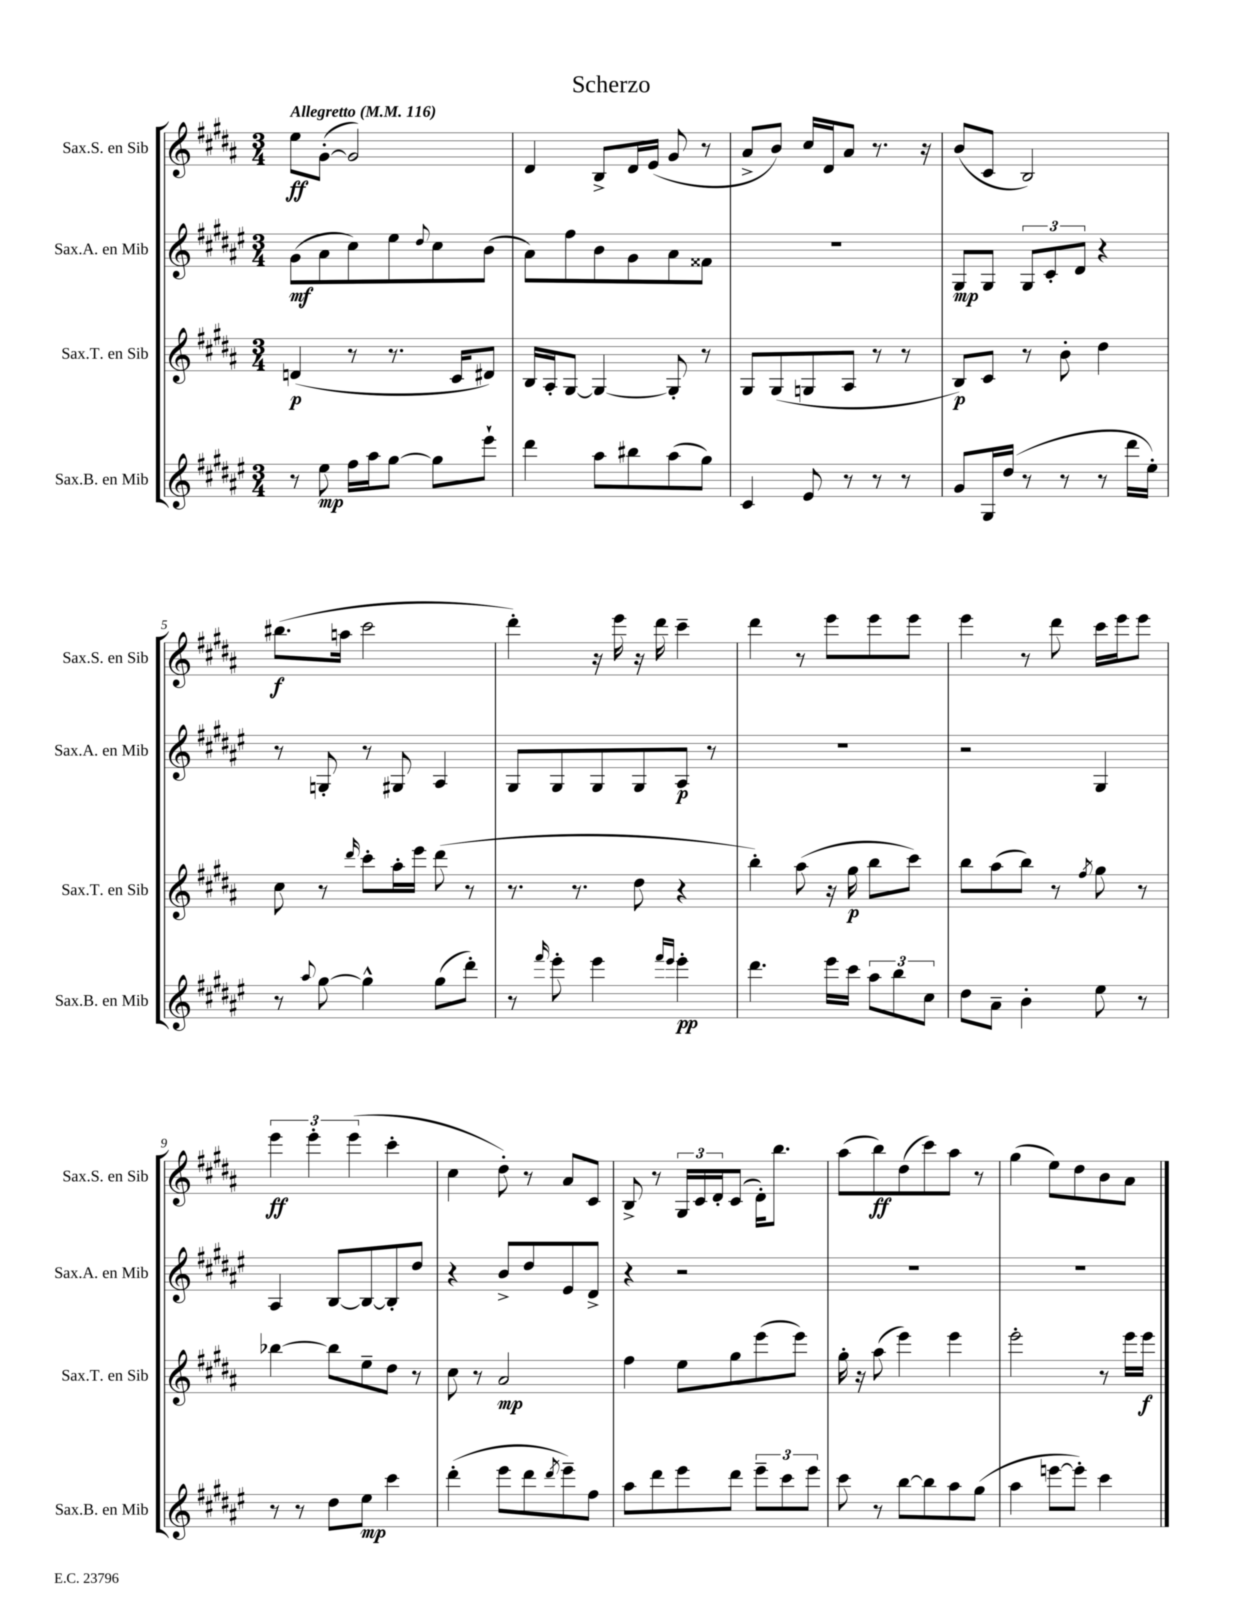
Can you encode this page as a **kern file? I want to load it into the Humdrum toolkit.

**kern	**dynam	**kern	**dynam	**kern	**dynam	**kern	**dynam
*part4	*part4	*part3	*part3	*part2	*part2	*part1	*part1
*staff4	*staff4	*staff3	*staff3	*staff2	*staff2	*staff1	*staff1
*I"Sax.B. en Mib	*	*I"Sax.T. en Sib	*	*I"Sax.A. en Mib	*	*I"Sax.S. en Sib	*
*I'Sax.B. en Mib	*	*I'Sax.T. en Sib	*	*I'Sax.A. en Mib	*	*I'Sax.S. en Sib	*
*clefG2	*	*clefG2	*	*clefG2	*	*clefG2	*
*k[f#c#g#d#a#e#]	*	*k[f#c#g#d#a#]	*	*k[f#c#g#d#a#e#]	*	*k[f#c#g#d#a#]	*
*M3/4	*	*M3/4	*	*M3/4	*	*M3/4	*
*MM116	*	*MM116	*	*MM116	*	*MM116	*
=1	=1	=1	=1	=1	=1	=1	=1
!	!	!	!	!	!	!LO:TX:a:B:t=Allegretto	!
8r	.	(4dn/	p	(8g#\L	mf	8ee\L	ff
8ee#\	mp	.	.	8a#\	.	([8g#'\J	.
16ff#\LL	.	8r	.	8cc#\)	.	2g#/])	.
16aa#\J	.	.	.	.	.	.	.
[8gg#\J	.	8.r	.	8ee#\	.	.	.
.	.	.	.	8qqdd#/	.	.	.
8gg#\L]	.	.	.	8cc#\	.	.	.
.	.	16c#/KL	.	.	.	.	.
8eee#`\J	.	8d#X/J)	.	(8b\J	.	.	.
=2	=2	=2	=2	=2	=2	=2	=2
4ddd#\	.	16B/LL	.	8a#\L)	.	4d#/	.
.	.	16A#'/J	.	.	.	.	.
.	.	[8G#/J	.	8ff#\	.	.	.
8aa#\L	.	4G#/_	.	8b\	.	8B^/L	.
8bb#X\	.	.	.	8g#\	.	16d#/L	.
.	.	.	.	.	.	(16e/JJ	.
(8aa#\	.	8G#'/]	.	8a#\	.	8g#/	.
8gg#\J)	.	8r	.	8f##X\J	.	8r	.
=3	=3	=3	=3	=3	=3	=3	=3
4c#/	.	8G#/L	.	2.r	.	8a#^/L	.
.	.	(8G#/	.	.	.	8b/J)	.
8e#/	.	8Gn/	.	.	.	16cc#/LL	.
.	.	.	.	.	.	16d#/J	.
8r	.	8A#/J	.	.	.	8a#/J	.
8r	.	8r	.	.	.	8.r	.
8r	.	8r	.	.	.	.	.
.	.	.	.	.	.	16r	.
=4	=4	=4	=4	=4	=4	=4	=4
8g#/L	.	8B/L)	p	8G#/L	mp	(8b/L	.
16G#/L	.	8c#/J	.	8G#/J	.	8c#/J	.
(16dd#/JJ	.	.	.	.	.	.	.
8r	.	8r	.	12G#/L	.	2B/)	.
.	.	.	.	12c#'/	.	.	.
8r	.	8b'\	.	.	.	.	.
.	.	.	.	12d#/J	.	.	.
8r	.	4dd#\	.	4r	.	.	.
16ddd#\LL	.	.	.	.	.	.	.
16ee#'\JJ)	.	.	.	.	.	.	.
!!LO:LB:g=z
=5	=5	=5	=5	=5	=5	=5	=5
8r	.	8cc#\	.	8r	.	(8.bb#X\L	f
8qqaa#/	.	.	.	.	.	.	.
[8gg#\	.	8r	.	8Gn'/	.	.	.
.	.	.	.	.	.	16aan\Jk	.
.	.	16qqddd#/	.	.	.	.	.
4gg#^^\]	.	8ccc#'\L	.	8r	.	2ccc#\	.
.	.	16aa#'\L	.	8G#X/	.	.	.
.	.	16eee\JJ	.	.	.	.	.
(8gg#\L	.	(8ddd#\	.	4A#/	.	.	.
8ddd#'\J)	.	8r	.	.	.	.	.
=6	=6	=6	=6	=6	=6	=6	=6
8r	.	8.r	.	8G#/L	.	4ddd#'\)	.
16qqfff#/	.	.	.	.	.	.	.
8eee#'\	.	.	.	8G#/	.	.	.
.	.	8.r	.	.	.	.	.
4eee#\	.	.	.	8G#/	.	16r	.
.	.	.	.	.	.	16eee\	.
.	.	8dd#\	.	8G#/	.	16r	.
.	.	.	.	.	.	16ddd#\	.
16qqfff#/LL	.	.	.	.	.	.	.
16qqeee#/JJ	.	.	.	.	.	.	.
4eee#'\	pp	4r	.	8A#/J	p	4ccc#~\	.
.	.	.	.	8r	.	.	.
=7	=7	=7	=7	=7	=7	=7	=7
4.ddd#\	.	4bb'\)	.	2.r	.	4ddd#\	.
.	.	(8aa#\	.	.	.	8r	.
16eee#\LL	.	16r	.	.	.	8eee\L	.
16ccc#\JJ	.	16gg#\	p	.	.	.	.
12aa#\L	.	8bb\L	.	.	.	8eee\	.
12bb\	.	.	.	.	.	.	.
.	.	8ccc#\J)	.	.	.	8eee\J	.
12cc#\J	.	.	.	.	.	.	.
=8	=8	=8	=8	=8	=8	=8	=8
8dd#\L	.	8bb\L	.	2r	.	4eee\	.
8a#~\J	.	(8aa#\	.	.	.	.	.
4b'\	.	8bb\J)	.	.	.	8r	.
.	.	8r	.	.	.	8ddd#\	.
.	.	8qff#/	.	.	.	.	.
8ee#\	.	8gg#\	.	4G#/	.	16ccc#\LL	.
.	.	.	.	.	.	16eee\J	.
8r	.	8r	.	.	.	8eee\J	.
!!LO:LB:g=z
=9	=9	=9	=9	=9	=9	=9	=9
8r	.	[4bb-X\	.	4A#/	.	6eee\	ff
8r	.	.	.	.	.	.	.
.	.	.	.	.	.	6eee'\	.
8dd#\L	.	8bb-\L]	.	[8B/L	.	.	.
.	.	.	.	.	.	(6eee\	.
8ee#\J	mp	8ee~\	.	8B/_	.	.	.
4ccc#\	.	8dd#\J	.	8B'/]	.	4ccc#'\	.
.	.	8r	.	8dd#/J	.	.	.
=10	=10	=10	=10	=10	=10	=10	=10
(4ddd#'\	.	8cc#\	.	4r	.	4cc#\	.
.	.	8r	.	.	.	.	.
8eee#\L	.	2a#/	mp	8b^/L	.	8dd#'\)	.
8ddd#\	.	.	.	8dd#/	.	8r	.
8qddd#/	.	.	.	.	.	.	.
8eee#~\)	.	.	.	8e#/	.	8a#/L	.
8ff#\J	.	.	.	8d#^/J	.	8c#/J	.
=11	=11	=11	=11	=11	=11	=11	=11
8aa#\L	.	4ff#\	.	4r	.	8B^/	.
8ddd#\	.	.	.	.	.	8r	.
8eee#\	.	8ee\L	.	2r	.	24G#/LL	.
.	.	.	.	.	.	24c#/	.
.	.	.	.	.	.	24d#'/J	.
8ddd#\J	.	8gg#\	.	.	.	(8c#/J	.
12eee#~\L	.	(8eee\	.	.	.	16d#'\KL)	.
.	.	.	.	.	.	8.bb\J	.
12ccc#\	.	.	.	.	.	.	.
.	.	8eee\J)	.	.	.	.	.
12eee#\J	.	.	.	.	.	.	.
=12	=12	=12	=12	=12	=12	=12	=12
8ccc#\	.	16gg#'\	.	2.r	.	(8aa#\L	.
.	.	16r	.	.	.	.	.
8r	.	(8aa#\	.	.	.	8bb\)	ff
[8bb\L	.	4eee\)	.	.	.	(8dd#\	.
8bb\]	.	.	.	.	.	8ccc#\)	.
8aa#\	.	4eee\	.	.	.	8aa#\J	.
(8gg#\J	.	.	.	.	.	8r	.
=13	=13	=13	=13	=13	=13	=13	=13
4aa#\	.	2eee'\	.	2.r	.	(4gg#\	.
[8eeen\L	.	.	.	.	.	8ee\L)	.
8eee'\J])	.	.	.	.	.	8dd#\	.
4ccc#\	.	8r	.	.	.	8b\	.
.	.	16eee\LL	.	.	.	8a#\J	.
.	.	16eee\JJ	f	.	.	.	.
==	==	==	==	==	==	==	==
*-	*-	*-	*-	*-	*-	*-	*-
